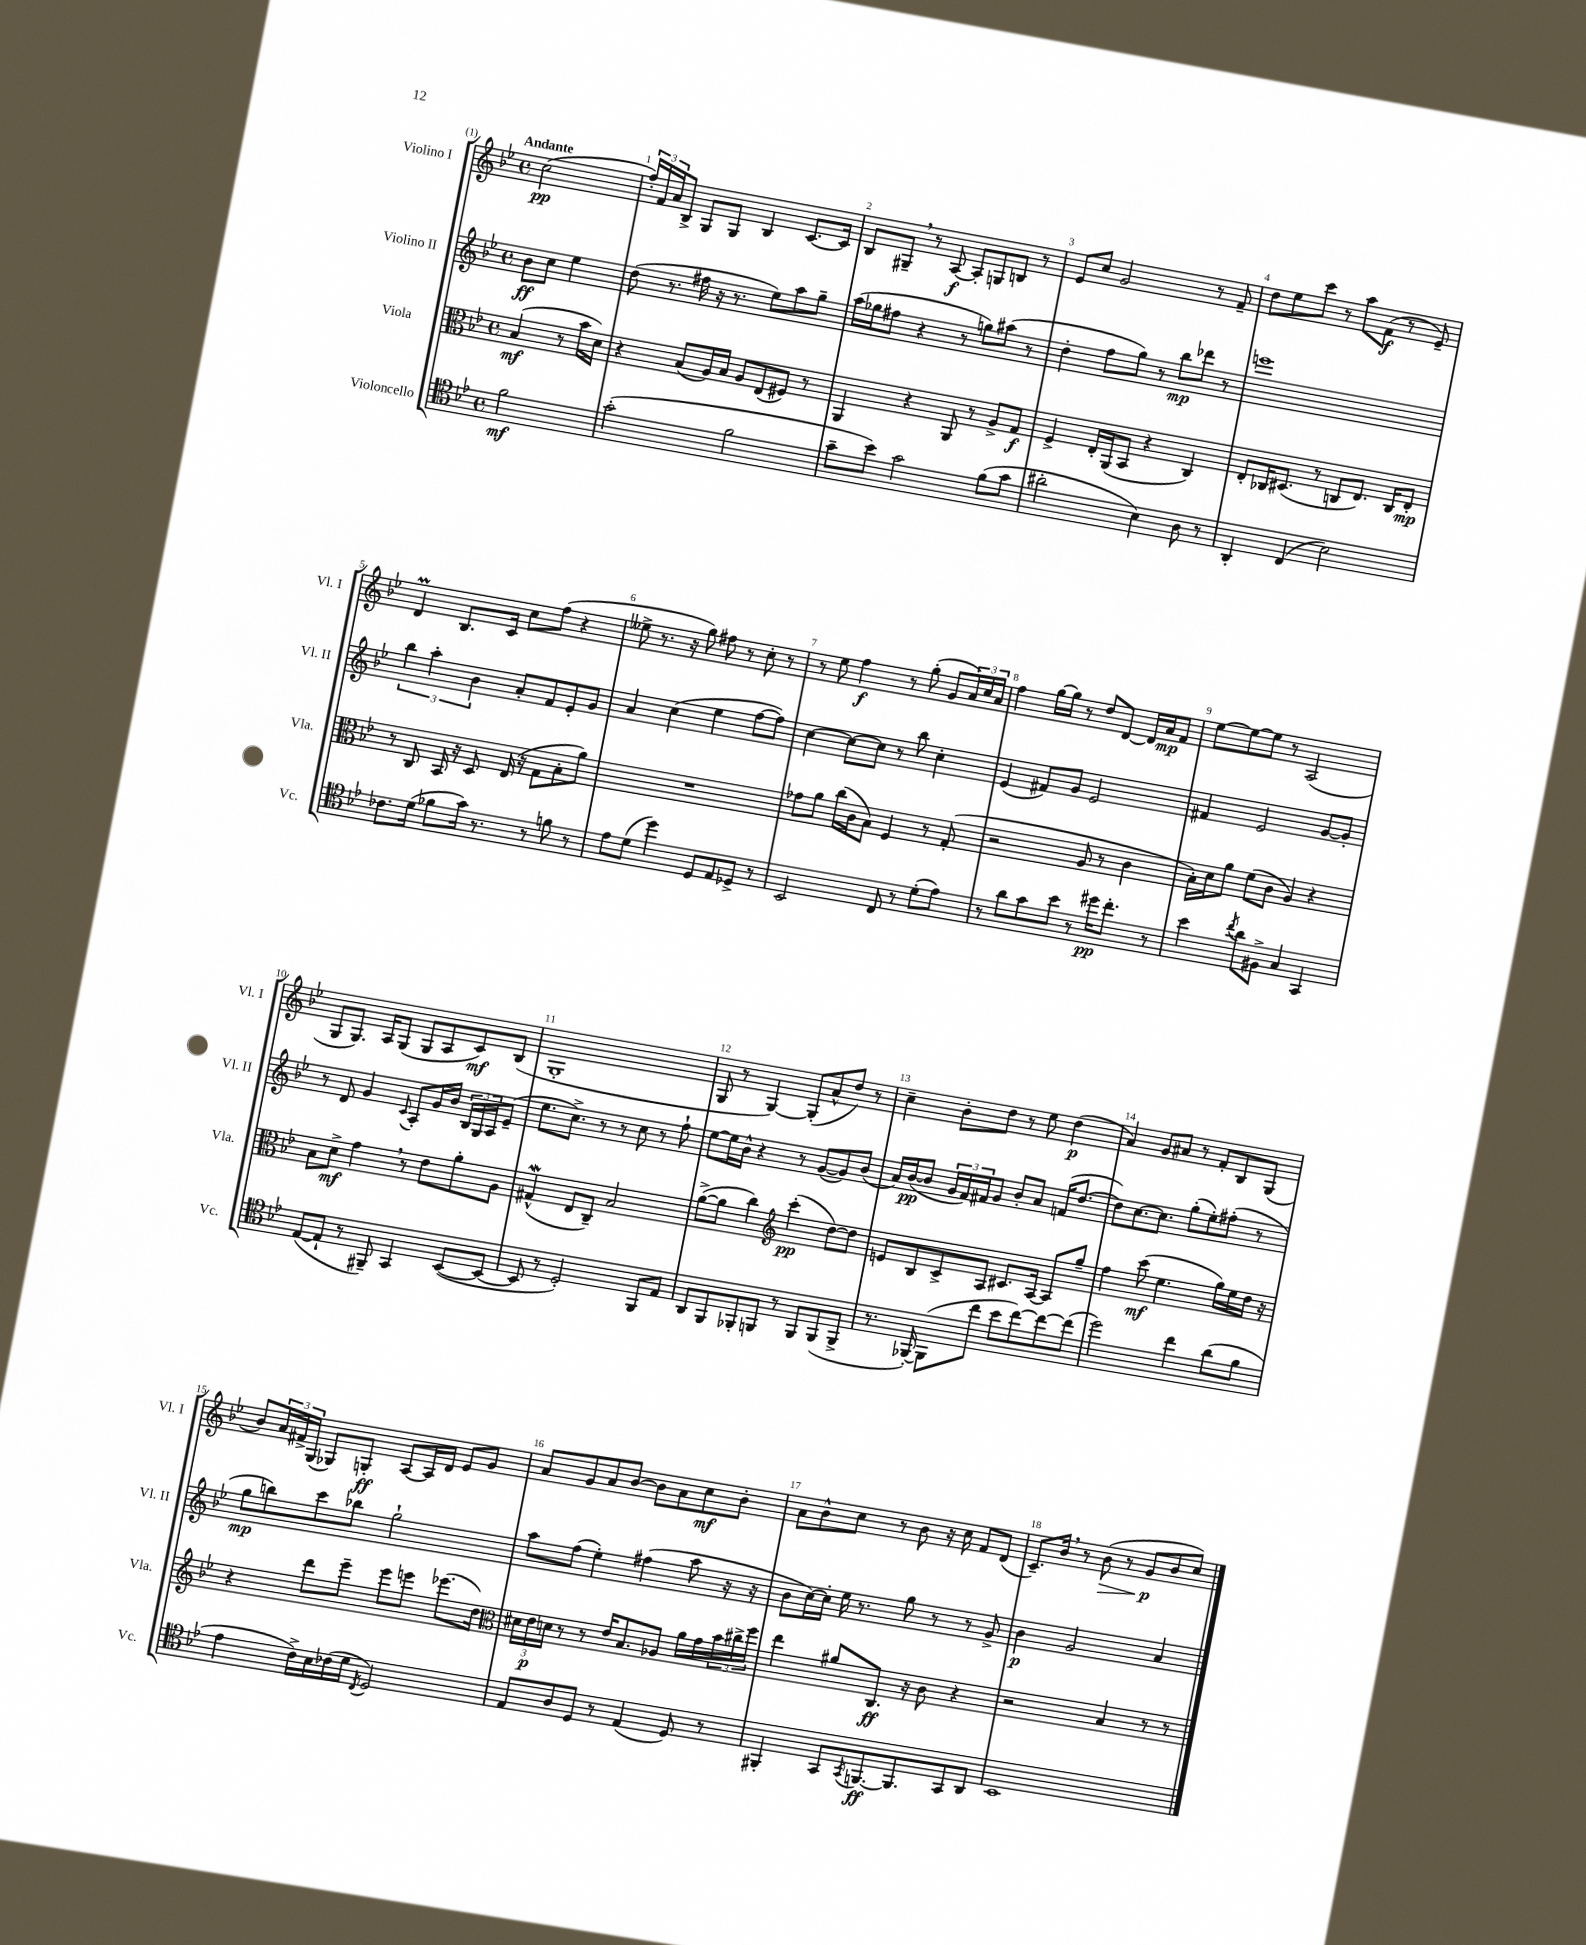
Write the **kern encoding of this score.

**kern	**kern	**kern	**kern
*staff4	*staff3	*staff2	*staff1
*clefC4	*clefC3	*clefG2	*clefG2
*k[b-e-]	*k[b-e-]	*k[b-e-]	*k[b-e-]
*M4/4	*M4/4	*M4/4	*M4/4
*met(c)	*met(c)	*met(c)	*met(c)
2f	(4B-	8b-	(2cc
.	.	8cc	.
.	8r	4ee-	.
.	16b-	.	.
.	16d)	.	.
=	=	=	=
(2g'	4r	(8dd	24ff')
.	.	.	24f
.	.	.	24a
.	.	8.r	8B-^
.	(8B-	.	8G
.	.	16ff#	.
.	16A)	16r	8G
.	16B-	8.r	.
2f	8A	.	4B-
.	(8E-	8ee-)	.
.	8F#)	8aa	[8.c
.	8r	8gg~	.
.	.	.	16c]
=	=	=	=
8g~	4AA	(16aa	8B-
.	.	16gg-	.
8b-)	.	8ff#	8G#~
2g	4r	4r	8r
.	.	.	[8A
.	8AA	8r	8A']
.	8r	8gg)	8G
(8f	8A^	(8aa#	8B
8g	8G	8r	8r
=	=	=	=
2a#'	4F^	4dd'	8e-
.	.	.	8cc
.	16E-'	8ff	2g
.	(16AA	.	.
.	8BB-	8gg)	.
4B-)	4r	8r	.
.	.	8bb-	.
8A	4C)	8ddd-	8r
8r	.	8r	8f~
=	=	=	=
4AA'	8E-'	1eee	8dd
.	16C-	.	8ee-
.	(8.D#	.	.
(4C	.	.	8ccc
.	8r	.	8r
2B-)	8C	.	8aa
.	8.E-)	.	(8f
.	.	.	8r
.	16C	.	.
.	8E-'	.	8e-~)
=	=	=	=
8.c-	8r	6bb-	4d
.	8C	.	.
.	.	6aa'	.
(16d	.	.	.
8f-	16BB-	.	8.B-
.	16r	.	.
.	.	6b-	.
16g)	8D	.	.
8.r	.	.	16c
.	(16E-	8a'	8cc
.	16r	.	.
8r	8G	8f	(8ff
8f	8B-'	8e-'	4r
8r	8a)	8g	.
=	=	=	=
8e-	1r	4a	8ee--^
(8d	.	.	8.r
4dd)	.	(4cc	.
.	.	.	16r
.	.	.	8gg)
8D	.	4ee-	8ff#
8E-	.	.	8r
8D-^	.	[8ff	8cc'
8r	.	8ff])	8r
=	=	=	=
2BB-	8g-	[4cc	8r
.	8a	.	8ee-
.	(16cc	8cc_	4ff
.	16c	.	.
.	8B-)	8cc]	.
8C	4F	8r	8r
8r	.	8bb-	(8gg'
(8d'	8r	4cc'	8g
8e-)	(8G'	.	24a)
.	.	.	24cc
.	.	.	24a
=	=	=	=
8r	2r	(4e-	4ff
8a	.	.	.
8g	.	8f#)	[16gg
.	.	.	16gg]
8b-	.	8g	8r
8r	8A	2e-	8dd
16dd#	8r	.	[8d
8.cc'	.	.	.
.	4c	.	16d]
.	.	.	16a
8r	.	.	8f
=	=	=	=
4b-	16B-')	4f#	[8ee-
.	16d	.	.
.	8a	.	8ee-_
8qcc	.	.	.
8a	(8f	2e-	8ee-]
8F#^	8c	.	8r
4G	4A)	.	(2A
4GG	4r	[8g	.
.	.	8g']	.
=	=	=	=
([8E-	8B-	8r	8G
8E-`]	8d^	8d	8.G)
8r	4g	4g	.
.	.	.	16A
8FF#~)	.	.	(8G
.	.	8qqc	.
4GG	8r	8A'	8G
.	8e-	16g	8A
.	.	16b-	.
([8BB-	8a'	24B-	8c)
.	.	24G	.
.	.	24A	.
8BB-_	8A	(8e-~	(8B-
=	=	=	=
8BB-]	(4G#^^	8.ee-	1G'
8r	.	.	.
.	.	8.cc^)	.
2D')	8E-	.	.
.	8C~)	8r	.
.	2B-	8r	.
.	.	8cc	.
8FF	.	8r	.
8E-	.	8ff`	.
=	=	=	=
8AA	([8a^	[8ee-	8G
8FF	8a]	16ee-]	8r
.	.	16b-^^	.
8FF-'	4cc)	4r	[4G)
8FF	.	.	.
*	*clefG2	*	*
8r	(4ccc'	8r	(8G']
8FF	.	([8g	8a^^
(8FF	[8dd)	8g])	8dd)
8FF^	8dd]	(8b-	8r
=	=	=	=
8.r	8e	16a)	4cc~
.	.	([16b-	.
.	8B-	8b-]	.
[16FF-')	.	.	.
(8FF-]	8c^	24g	8b-'
.	.	24f)	.
.	.	24f#	.
8cc	8A	8g	8dd
8b-	8.c#	8b-'	8r
[8cc)	.	8a	8ee-
.	[16A	.	.
8cc_	8A]	(16f	(4dd
.	.	[8.dd	.
(8cc]	8gg~	.	.
=	=	=	=
2dd)	4ff	8dd])	4a)
.	.	[8.cc	.
.	(8ccc	.	8g
.	.	8.cc]	.
.	4.ee-	.	8a#
4cc	.	(8gg'	8r
.	.	8ee-')	8f'
(8a	16gg)	(8ff#'	8B-
.	16ee-	.	.
8f	16dd	8r	(8G
.	16r	.	.
=	=	=	=
4e-	4r	8gg	8b-)
.	.	8bb)	24a
.	.	.	24f#^
.	.	.	(24G
16c^)	8ddd	8ccc	8G-)
16B-	.	.	.
(16c-	8eee-~	8bb-	8G'
16d	.	.	.
8qC	.	.	.
2D)	8eee-	2gg`	[8A
.	8eee	.	16A]
.	.	.	16d
.	(8.eee-	.	8e-
.	.	.	8g
.	16dd)	.	.
=	=	=	=
*	*clefC3	*	*
8E-	24d#	8aa	8a
.	24e-	.	.
.	24d	.	.
8A	8r	(8ff	8g
8D	8r	4ee-')	8a
8r	16e-	.	[8b-
.	8.B-	.	.
(4E-	.	(4ff#	8b-]
.	8A-	.	8a
8D)	16a	8aa	8cc
.	16g	.	.
8r	24b-	16r	8b-'
.	24cc#^	.	.
.	.	16r	.
.	24ff	.	.
=	=	=	=
4FF#'	4ee-	8b-	8a
.	.	[16cc)	8b-^^
.	.	16cc']	.
8GG	8a#	16ee-	8cc
.	.	8.r	.
8qGG	.	.	.
[8.FF	8.C	.	8r
.	.	8gg	8b-
8.FF]	16r	.	.
.	8c	8r	16r
.	.	.	16cc
8GG	4r	8r	8f
8AA	.	8g^	(8d
=	=	=	=
1BB-	2r	4b-	8.c~)
.	.	.	16b-
.	.	2g	8r
.	.	.	(8b-
.	4B-	.	8r
.	.	.	8g
.	8r	4a	8b-
.	8r	.	8cc)
==	==	==	==
*-	*-	*-	*-
